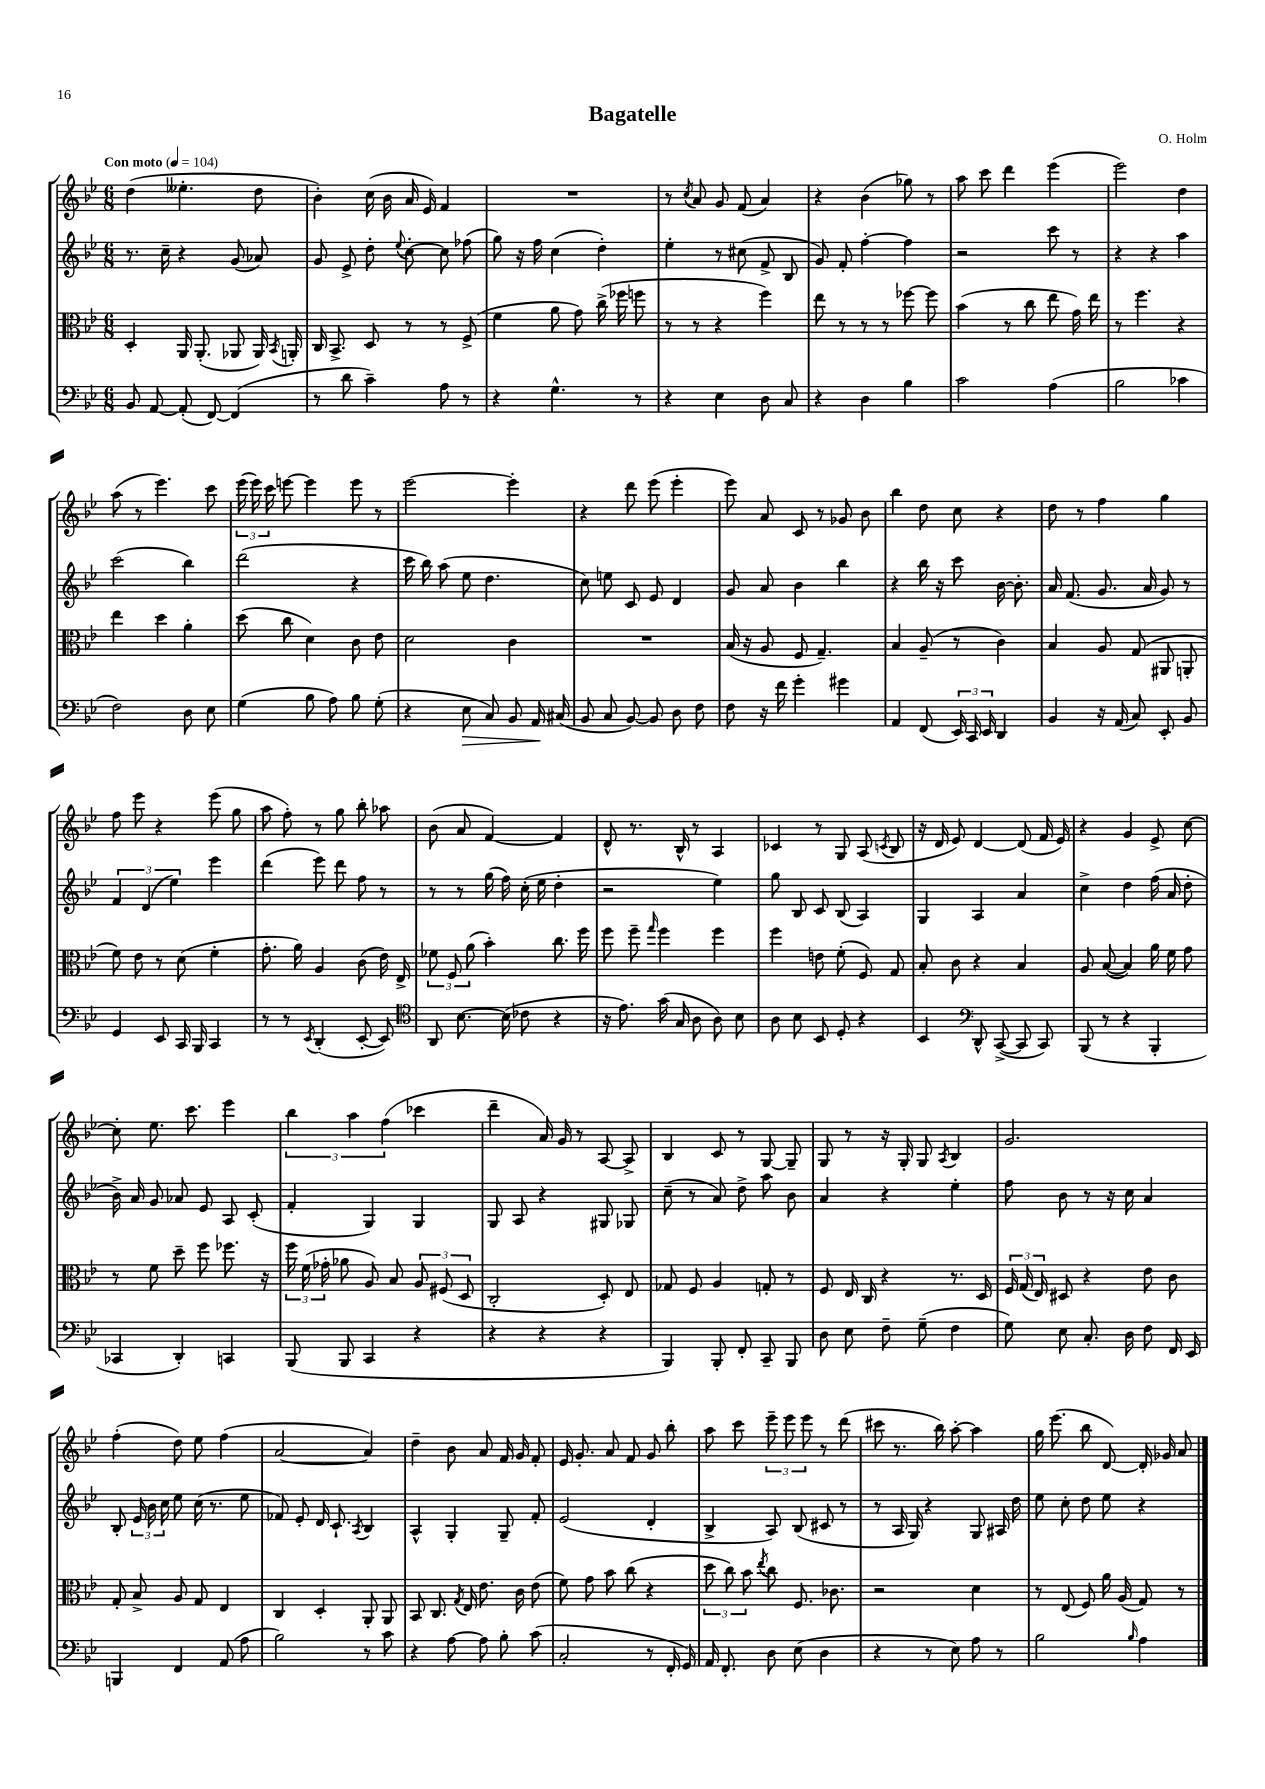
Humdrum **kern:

**kern	**dynam	**kern	**kern	**kern
*part4	*part4	*part3	*part2	*part1
*staff4	*staff4	*staff3	*staff2	*staff1
*clefF4	*	*clefC3	*clefG2	*clefG2
*k[b-e-]	*	*k[b-e-]	*k[b-e-]	*k[b-e-]
*M6/8	*	*M6/8	*M6/8	*M6/8
*MM104	*	*MM104	*MM104	*MM104
=1	=1	=1	=1	=1
!	!	!	!	!LO:TX:a:B:t=Con moto
8BB-/	.	4D'/	8.r	(4dd\
[8AA/	.	.	.	.
.	.	.	16cc~\	.
(8AA'/]	.	16AA/	4r	4.ee--X'\
.	.	(8.AA'/	.	.
[8FF/)	.	.	.	.
(4FF/]	.	8AA-X/	(8g/	.
.	.	16AA-/)	8a-X/)	8dd\
.	.	8qBB-/	.	.
.	.	16AAn'/	.	.
=2	=2	=2	=2	=2
8r	.	16C/	8g/	4b-'\)
.	.	8.BB-^/	.	.
8d\	.	.	8e-^/	.
4c~\)	.	8D/	8dd'\	(16cc\
.	.	.	.	16b-\
.	.	.	8qqee-/	.
.	.	8r	[8cc'\	16a/
.	.	.	.	16e-/)
8A\	.	8r	8cc\]	4f/
8r	.	(8F^/	(8ff-X\	.
=3	=3	=3	=3	=3
4r	.	4f\	8gg\)	2.r
.	.	.	16r	.
.	.	.	16ff\	.
4.G^^\	.	8a\	(4cc\	.
.	.	8g\)	.	.
.	.	(16cc^\	4dd'\)	.
.	.	16ff-X\	.	.
8r	.	8ffn\	.	.
=4	=4	=4	=4	=4
4r	.	8r	4ee-'\	8r
.	.	.	.	8qcc/
.	.	8r	.	8a/
4E-\	.	4r	8r	8g/
.	.	.	(8cc#X\	(8f/
8D\	.	4ff\)	8f^/	4a/)
8C/	.	.	8B-/	.
=5	=5	=5	=5	=5
4r	.	8ee-\	8g/)	4r
.	.	8r	8f'/	.
4D\	.	8r	[4ff'\	(4b-\
.	.	8r	.	.
4B-\	.	[8ff-X\	4ff\]	8gg-X\)
.	.	8ff-\]	.	8r
=6	=6	=6	=6	=6
2c\	.	(4b-\	2r	8aa\
.	.	.	.	8ccc\
.	.	8r	.	4ddd\
.	.	8cc\	.	.
(4A\	.	8ee-\	8ccc\	(4eee-\
.	.	16g\)	8r	.
.	.	16ee-\	.	.
=7	=7	=7	=7	=7
2B-\	.	8r	4r	2eee-\)
.	.	4.ff\	.	.
.	.	.	4r	.
4c-X\	.	4r	4aa\	4dd\
!!LO:LB:g=z
=8	=8	=8	=8	=8
2F\)	.	4ee-\	(2ccc\	(8aa\
.	.	.	.	8r
.	.	4dd\	.	4.eee-\)
8D\	.	4a'\	4bb-\)	.
8E-\	.	.	.	8ccc\
=9	=9	=9	=9	=9
(4G\	.	(8dd\	(2ddd\	(24eee-\
.	.	.	.	24eee-\)
.	.	.	.	24ccc\
.	.	8cc\	.	[8eeen\
8B-\	.	4d\)	.	4eee\]
8A\)	.	.	.	.
8B-\	.	8c\	4r	8eee\
(8G'\	.	8e-\	.	8r
=10	=10	=10	=10	=10
4r	.	2d\	16ccc\	[2eee-\
.	.	.	16bb-\)	.
.	.	.	(8aa\	.
!	!LO:HP:b	!	!	!
8E-\	>	.	8ee-\	.
8C/)	.	.	4.dd\	.
8BB-/	.	4c\	.	4eee-'\]
16AA/	.	.	.	.
(16C#X/	]	.	.	.
=11	=11	=11	=11	=11
8BB-/	.	2.r	8cc\)	4r
8C/	.	.	8een\	.
[8BB-/)	.	.	8c/	8ddd\
8BB-/]	.	.	8e-/	(8eee-\
8D\	.	.	4d/	4eee-'\
8F\	.	.	.	.
=12	=12	=12	=12	=12
8F\	.	(16B-/	8g/	8eee-\)
.	.	16r	.	.
16r	.	8A/	8a/	8a/
16f\	.	.	.	.
4g'\	.	8F/	4b-\	8c/
.	.	4.G~/)	.	8r
4g#X\	.	.	4bb-\	8g-X/
.	.	.	.	8b-\
=13	=13	=13	=13	=13
4AA/	.	4B-/	4r	4bb-\
(8FF/	.	(8A~/	16bb-\	8dd\
.	.	.	16r	.
24EE-/)	.	8r	8ccc\	8cc\
24CC/	.	.	.	.
24EE-/	.	.	.	.
4DD/	.	4c\)	[16b-\	4r
.	.	.	8.b-'\]	.
=14	=14	=14	=14	=14
4BB-/	.	4B-/	16a/	8dd\
.	.	.	(8.f/	.
.	.	.	.	8r
16r	.	8A/	8.g/	4ff\
(16AA/	.	.	.	.
8C/)	.	(8G/	.	.
.	.	.	16a/	.
8EE-'/	.	8AA#X/	8g/)	4gg\
8BB-/	.	8AAn'/	8r	.
!!LO:LB:g=z
=15	=15	=15	=15	=15
4GG/	.	8f\)	6f/	8ff\
.	.	8e-\	.	8eee-\
.	.	.	(6d/	.
8EE-/	.	8r	.	4r
.	.	.	6ee-\)	.
16CC/	.	(8d\	.	.
16BBB-/	.	.	.	.
4CC/	.	4f'\	4eee-\	(8eee-\
.	.	.	.	8gg\
=16	=16	=16	=16	=16
8r	.	8.g'\	(4ddd\	8aa\
8r	.	.	.	8ff'\)
.	.	16a\)	.	.
8qEE-/	.	.	.	.
(4DD'/	.	4A/	8eee-\)	8r
.	.	.	8ddd\	8gg\
[8EE-'/	.	(8c\	8ff\	8bb-'\
8EE-/])	.	16e-\)	8r	8aa-X\
.	.	16E-^/	.	.
=17	=17	=17	=17	=17
*clefC4	*	*	*	*
8AA/	.	12f-X\	8r	(8b-\
.	.	12F/	.	.
[8.B-\	.	.	8r	8a/
.	.	(12a\	.	.
.	.	4b-'\)	(16gg\	[4f/)
(16B-\]	.	.	16ff\)	.
8c-X\	.	.	(16cc'\	.
.	.	.	16ee-\	.
4r	.	8.cc\	4dd'\	4f/]
.	.	16ff\	.	.
=18	=18	=18	=18	=18
16r	.	8ff\	2r	8d^^/
8.e-\)	.	.	.	.
.	.	8ff~\	.	8.r
.	.	16qqgg/	.	.
(16g\	.	4ff\	.	.
16G/	.	.	.	16B-^^/
8A\	.	.	.	8r
8A\)	.	4ff\	4ee-\)	4A/
8B-\	.	.	.	.
=19	=19	=19	=19	=19
8A\	.	4ff\	8gg\	4c-X/
8B-\	.	.	8B-/	.
8BB-/	.	8en\	8c/	8r
8D'/	.	(8f'\	(8B-/	8G/
4r	.	8F/)	4A/)	(8A/
.	.	.	.	8qcn/
.	.	8G/	.	8B-/
=20	=20	=20	=20	=20
4BB-/	.	8B-'/	4G/	16r
.	.	.	.	16d/
.	.	8c\	.	8e-/)
*clefF4	*	*	*	*
8DD^^/	.	4r	4A/	[4d/
([8CC^/	.	.	.	.
8CC/]	.	4B-/	4a/	(8d/]
8CC/)	.	.	.	16f/
.	.	.	.	16e-/)
=21	=21	=21	=21	=21
(8BBB-/	.	8A/	4cc^\	4r
8r	.	([8B-/	.	.
4r	.	4B-/])	4dd\	4g/
4BBB-'/	.	16a\	(16ff\	8e-^/
.	.	16f\	16a/	.
.	.	8g\	8dd'\	[8cc\
!!LO:LB:g=z
=22	=22	=22	=22	=22
4CC-X/	.	8r	16b-^\)	8cc'\]
.	.	.	16a/	.
.	.	8f\	8g/	8.ee-\
4DD'/)	.	8dd~\	8a-X/	.
.	.	.	.	8.ccc\
.	.	8ff\	8e-/	.
4CCn/	.	8.ff-X\	8A/	4eee-\
.	.	.	(8c'/	.
.	.	16r	.	.
=23	=23	=23	=23	=23
(8BBB-/	.	24ff\	4f'/	6bb-\
.	.	(24f\	.	.
.	.	24g-X'\	.	.
8BBB-/	.	8a-X\	.	.
.	.	.	.	6aa\
4CC/	.	8A/)	4G/)	.
.	.	.	.	(6ff\
.	.	8B-/	.	.
4r	.	12A/	4G/	4ccc-X\
.	.	(12F#X/	.	.
.	.	12D/	.	.
=24	=24	=24	=24	=24
4r	.	2C'/	8G/	4ddd~\
.	.	.	8A/	.
4r	.	.	4r	16a/)
.	.	.	.	16g/
.	.	.	.	8r
4r	.	8D'/)	8G#X/	[8A/
.	.	8E-/	8G-X/	8A^/]
=25	=25	=25	=25	=25
4BBB-/)	.	8G-X/	(8cc~\	4B-/
.	.	8F/	8r	.
8BBB-'/	.	4A/	8a/)	8c/
8FF'/	.	.	8dd^\	8r
8CC~/	.	8Gn'/	8aa\	[8G/
8BBB-/	.	8r	8b-\	8G~/]
=26	=26	=26	=26	=26
8D\	.	8F/	4a/	8G/
8E-\	.	16E-/	.	8r
.	.	16C/	.	.
8F~\	.	4r	4r	16r
.	.	.	.	16G'/
(8G~\	.	.	.	8G/
.	.	.	.	8qA/
4F\	.	8.r	4ee-'\	4B-/
.	.	16D/	.	.
=27	=27	=27	=27	=27
8G\)	.	24F/	8ff\	2.g/
.	.	(24G/	.	.
.	.	24E-/)	.	.
8E-\	.	8D#X/	8b-\	.
8.C'/	.	4r	8r	.
.	.	.	16r	.
16D\	.	.	16cc\	.
8F\	.	8e-\	4a/	.
16FF/	.	8c\	.	.
16EE-/	.	.	.	.
!!LO:LB:g=z
=28	=28	=28	=28	=28
4BBBn/	.	8G'/	8B-'/	(4ff'\
.	.	8B-^/	24e-/	.
.	.	.	24b-\	.
.	.	.	24cc\	.
4FF/	.	8A/	8ee-\	8dd\)
.	.	8G/	(16cc\	8ee-\
.	.	.	8.r	.
(8AA/	.	4E-/	.	(4ff\
8A\	.	.	8ee-\	.
=29	=29	=29	=29	=29
2B-\)	.	4C/	8f-X/)	[2a/
.	.	.	8e-'/	.
.	.	4D'/	16d/	.
.	.	.	8.c`/	.
.	.	.	8qA/	.
8r	.	8AA'/	4B-/	4a/])
8c\	.	8AA/	.	.
=30	=30	=30	=30	=30
4r	.	8BB-/	4A^^/	4dd~\
.	.	8.C/	.	.
[8A\	.	.	4G'/	8b-\
.	.	8qG/	.	.
.	.	16E-/	.	.
8A\]	.	8.e-\	.	8a/
8B-'\	.	.	8G~/	16f/
.	.	16c\	.	16g/
(8c\	.	(8e-\	8f'/	8f'/
=31	=31	=31	=31	=31
2C'/	.	8f\)	(2e-/	16e-/
.	.	.	.	8.g'/
.	.	8g\	.	.
.	.	8b-\	.	8a/
.	.	(8cc\	.	8f/
8r	.	4r	4d'/	8g/
16FF'/	.	.	.	8bb-'\
16GG/)	.	.	.	.
=32	=32	=32	=32	=32
16AA/	.	12dd\	4B-^/	8aa\
8.FF'/	.	.	.	.
.	.	12cc\)	.	.
.	.	.	.	8ccc\
.	.	12b-\	.	.
.	.	8qee-/	.	.
8D\	.	8cc\	8A/)	12eee-~\
.	.	.	.	12eee-\
(8E-\	.	8.F/	(8B-/	.
.	.	.	.	12eee-\
4D\	.	.	8c#X/	8r
.	.	8.c-X\	.	.
.	.	.	8r	(8ddd\
=33	=33	=33	=33	=33
4r	.	2r	8r	8ccc#X\
.	.	.	16A/	8.r
.	.	.	16G/)	.
8r	.	.	4r	.
.	.	.	.	16bb-\)
8E-\)	.	.	.	[8aa'\
8A\	.	4d\	8G/	4aa\]
8r	.	.	16A#X/	.
.	.	.	16dd\	.
=34	=34	=34	=34	=34
2B-\	.	8r	8ee-\	16gg\
.	.	.	.	(8.eee-\
.	.	(8E-/	8cc'\	.
.	.	8F/)	8dd\	8bb-\
.	.	16a\	8ee-\	[8d/)
.	.	(16A/	.	.
16qqB-/	.	.	.	.
4A\	.	8G/)	4r	16d'/]
.	.	.	.	16g-X/
.	.	8r	.	8a/
==	==	==	==	==
*-	*-	*-	*-	*-
